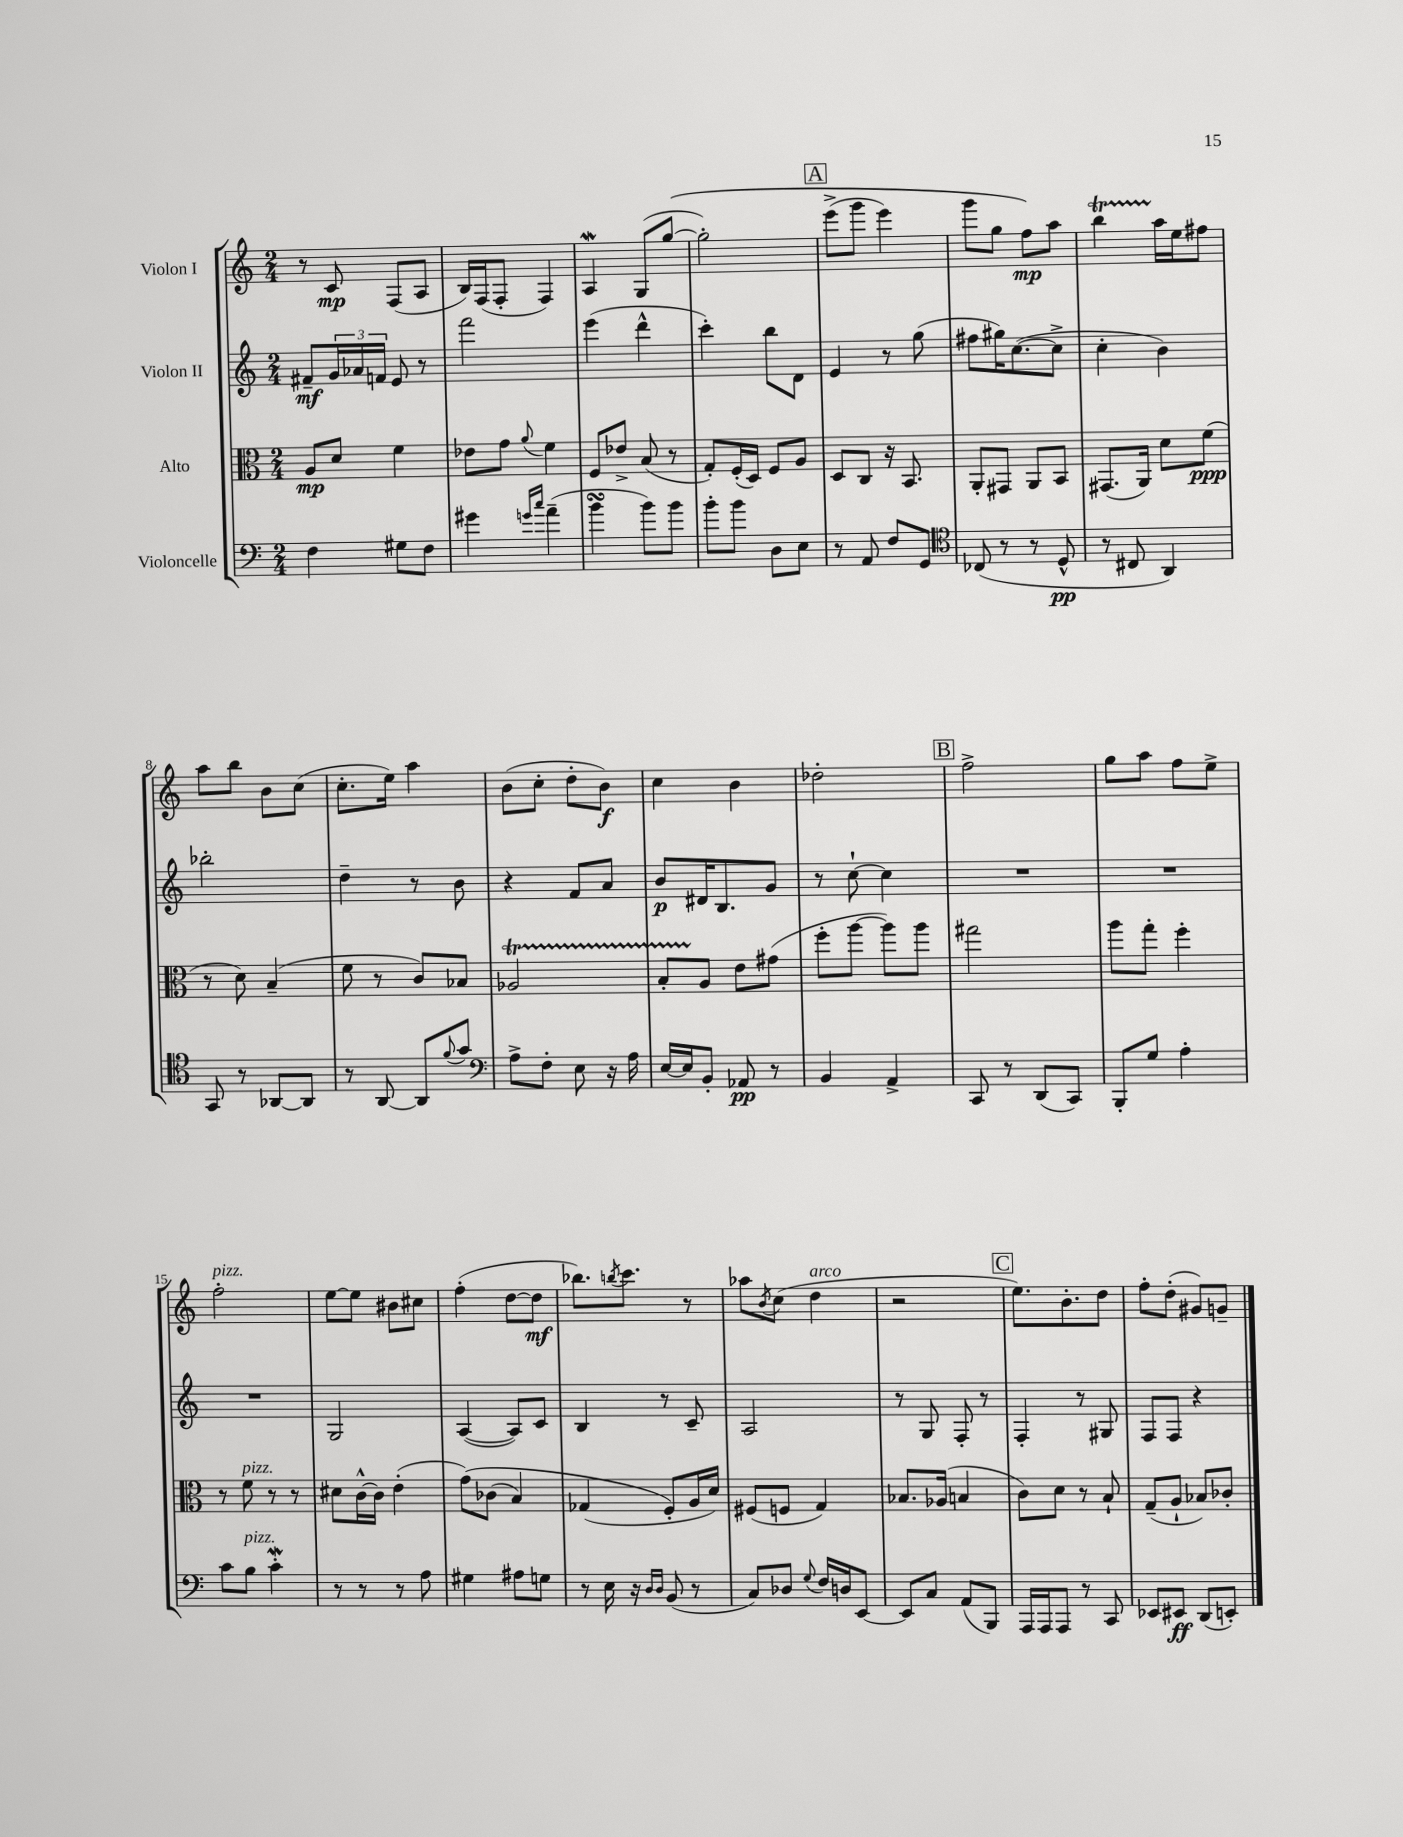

**kern	**kern	**kern	**kern
*staff4	*staff3	*staff2	*staff1
*clefF4	*clefC3	*clefG2	*clefG2
*k[]	*k[]	*k[]	*k[]
*M2/4	*M2/4	*M2/4	*M2/4
4F	8A	8f#~	8r
.	8d	24g	8c
.	.	24a-	.
.	.	24f	.
8G#	4f	8e	(8F
8F	.	8r	8A
=	=	=	=
4g#	8e-	2fff	16B)
.	.	.	(16F
.	8g	.	8F'
16qqg	.	.	.
16qqcc	8qqa	.	.
(4a~	4f	.	4F)
=	=	=	=
4b	8F	(4eee	4A
.	8e-^	.	.
8b)	(8B	4ddd^^	(8G
8b	8r	.	&([8gg
=	=	=	=
8b'	8G')	4ccc')	2gg'])
8b	(16F'	.	.
.	16D)	.	.
8D	8F	8bb	.
8E	8A	8d	.
=	=	=	=
8r	8D	4e	(8eee^
8AA	8C	.	8ggg
8F	16r	8r	4eee)
.	8.BB	.	.
8GG	.	(8gg	.
=	=	=	=
*clefC4	*	*	*
(8C-	8AA'	8ff#	8ggg
8r	8GG#	16gg#)	8gg
.	.	([8.cc	.
8r	8AA	.	8ff&)
8D^^	8BB	8cc^]	8aa
=	=	=	=
8r	(8.GG#	4cc'	4bb
8C#	.	.	.
.	16AA)	.	.
4AA)	8d	4b)	16aa
.	.	.	16ee
.	(8f	.	8ff#
=	=	=	=
8GG	8r	2bb-'	8aa
8r	8d)	.	8bb
[8AA-	(4B~	.	8b
8AA-]	.	.	(8cc
=	=	=	=
8r	8f	4dd~	8.cc'
[8AA	8r	.	.
.	.	.	16ee)
8AA]	8c)	8r	4aa
8qqf	.	.	.
8g	8B-	8b	.
=	=	=	=
*clefF4	*	*	*
8A^	2A-	4r	(8b
8F'	.	.	8cc'
8E	.	8f	8dd'
16r	.	8a	8b)
16A	.	.	.
=	=	=	=
[16E	8B'	8b	4cc
16E]	.	.	.
8BB'	8A	16d#	.
.	.	8.B	.
8AA-	8e	.	4b
8r	(8g#	8g	.
=	=	=	=
4BB	8ff'	8r	2dd-'
.	[8aa	[8cc`	.
4AA^	8aa])	4cc]	.
.	8aa	.	.
=	=	=	=
8CC	2gg#	2r	2ff^
8r	.	.	.
(8DD	.	.	.
8CC)	.	.	.
=	=	=	=
8BBB'	8aa	2r	8gg
8G	8gg'	.	8aa
4A'	4ff'	.	8ff
.	.	.	8ee^
=	=	=	=
8c	8r	2r	2ff'
8B	8f	.	.
4c'	8r	.	.
.	8r	.	.
=	=	=	=
8r	8d#	2G	[8ee
8r	[16c^^	.	8ee]
.	16c]	.	.
8r	(4e'	.	8b#
8A	.	.	8cc#
=	=	=	=
4G#	&(8g)	([4A	(4ff'
.	(8c-	.	.
8A#	4B)	8A])	[8dd
8G	.	8c	8dd]
=	=	=	=
8r	(4G-	4B	8.bb-)
16E	.	.	.
.	.	.	8qbb
16r	.	.	8.ccc
16qqD	.	.	.
16qqD	.	.	.
(8BB	8F'&)	8r	.
8r	16A	8c~	8r
.	16d)	.	.
=	=	=	=
8C)	(8F#	2A	8aa-
.	.	.	8qb
8D-	8F	.	(8cc
8qqG	.	.	.
16F	4G)	.	4dd
16D	.	.	.
[8EE	.	.	.
=	=	=	=
8EE]	8.B-	8r	2r
8C	.	8G	.
.	(16A-	.	.
(8AA	4B	8F'	.
8BBB)	.	8r	.
=	=	=	=
16AAA	8c)	4F'	8.ee)
16AAA	.	.	.
8AAA	8d	.	.
.	.	.	8.b'
8r	8r	8r	.
8CC	8B`	8G#	8dd
=	=	=	=
8EE-	(8G~	8F	8ff'
8EE#	8A`	8F	(8dd'
(8DD	8B-)	4r	8g#)
8EE')	8c-'	.	8g~
==	==	==	==
*-	*-	*-	*-
